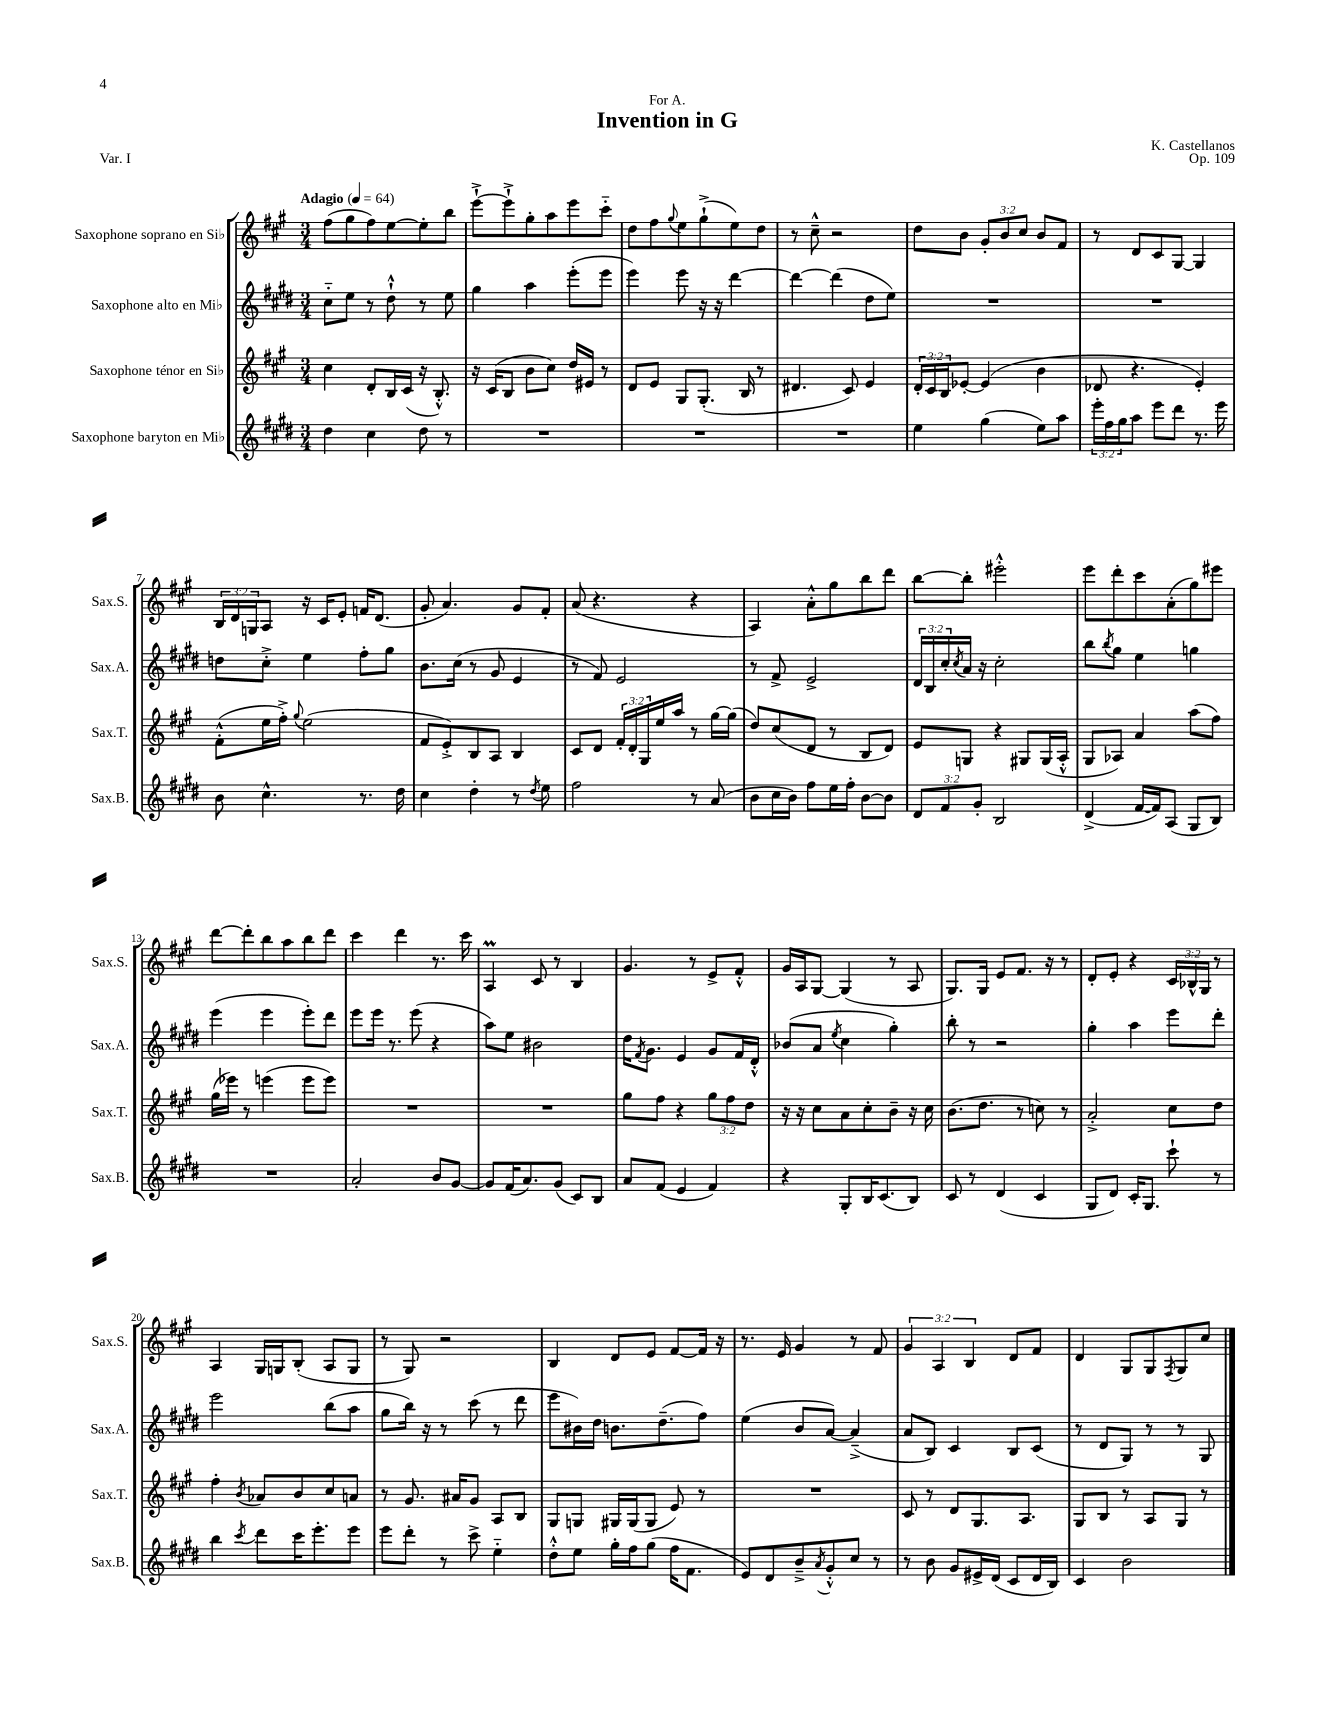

**kern	**kern	**kern	**kern
*staff4	*staff3	*staff2	*staff1
*clefG2	*clefG2	*clefG2	*clefG2
*k[f#c#g#d#]	*k[f#c#g#]	*k[f#c#g#d#]	*k[f#c#g#]
*M3/4	*M3/4	*M3/4	*M3/4
*MM64	*MM64	*MM64	*MM64
4dd#	4cc#	8cc#'~	(8ff#
.	.	8ee	8gg#
4cc#	8d'	8r	8ff#)
.	16B	8dd#`^^	[8ee
.	(16c#	.	.
8dd#	16r	8r	8ee']
.	8.B'^^)	.	.
8r	.	8ee	8bb
=	=	=	=
2.r	16r	4gg#	[8eee`^
.	(16c#	.	.
.	8B	.	8eee`^]
.	8b	4aa	8gg#'
.	8cc#)	.	8aa
.	16dd	(8eee'	8eee
.	16e#	.	.
.	8r	8eee	8ccc#'~
=	=	=	=
2.r	8d	4eee)	8dd
.	8e	.	8ff#
.	.	.	8qqgg#
.	8G#	8eee	8ee
.	(8.G#'	16r	(8gg#`^
.	.	16r	.
.	.	[4ddd#	8ee)
.	16B	.	.
.	8r	.	8dd
=	=	=	=
2.r	4.d#	4ddd#_	8r
.	.	.	8cc#~^^
.	.	(4ddd#]	2r
.	8c#)	.	.
.	4e	8dd#	.
.	.	8ee)	.
=	=	=	=
4ee	24d'	2.r	8dd
.	24c#	.	.
.	24B	.	.
.	[8e-'	.	8b
(4gg#	(4e-]	.	12g#'
.	.	.	12b
.	.	.	12cc#
8ee)	4b	.	8b
8aa	.	.	8f#
=	=	=	=
24eee'	8d-	2.r	8r
24ff#	.	.	.
24gg#	.	.	.
8aa	4.r	.	8d
8eee	.	.	8c#
8ddd#	.	.	[8G#
8.r	4e')	.	4G#]
16eee	.	.	.
=	=	=	=
8b	(8f#'^^	8dd	24B
.	.	.	24d
.	.	.	24G
4.cc#^^	16ee	8cc#'^	8A
.	16ff#'^)	.	.
.	8qqgg#	.	.
.	(2ee	4ee	16r
.	.	.	16c#
.	.	.	8e'
8.r	.	8ff#'	16f
.	.	.	(8.d
.	.	8gg#	.
16dd#	.	.	.
=	=	=	=
4cc#	8f#	8.b	8g#'
.	8e'^)	.	4.a)
.	.	(16cc#	.
4dd#'	8B	8r	.
.	8A	8g#	.
8r	4B	4e	8g#
8qdd#	.	.	.
8ee	.	.	8f#'
=	=	=	=
2ff#	8c#	8r	(8a
.	8d	8f#)	4.r
.	24f#'	2e	.
.	24d'	.	.
.	24G#	.	.
.	16ee	.	.
.	16aa	.	.
8r	8r	.	4r
(8a	[16gg#	.	.
.	(16gg#]	.	.
=	=	=	=
8b	8dd)	8r	4A)
16cc#	(8cc#	8f#^	.
16b)	.	.	.
8ff#	8d	2e^	8a'^^
16ee	8r	.	8gg#
16ff#'	.	.	.
[8b	8B	.	8bb
8b]	8d)	.	8ddd
=	=	=	=
12d#	8e	24d#	[8bb
.	.	24B	.
12f#	.	24cc#'	.
.	.	8qcc#	.
.	8G	16a	8bb']
12g#'	.	.	.
.	.	16r	.
2B	4r	2cc#'	2eee#'^^
.	8G#	.	.
.	(16G#	.	.
.	16A'^^	.	.
=	=	=	=
(4d#^	8G#	8bb	8eee
.	.	8qbb	.
.	8A-)	8gg#	8ddd'
[16f#	4a	4ee	8ccc#
16f#])	.	.	.
(8A	.	.	(8a'
8G#	(8aa	4gg	8gg#)
8B)	8ff#)	.	8eee#
=	=	=	=
2.r	(16gg#	(4eee	[8ddd
.	16eee-)	.	.
.	8r	.	8ddd']
.	(4eee	4eee	8bb
.	.	.	8aa
.	8eee	8eee')	8bb
.	8eee)	8ddd#	8ddd
=	=	=	=
2a'	2.r	8eee	4ccc#
.	.	16eee	.
.	.	8.r	.
.	.	.	4ddd
.	.	(8eee	.
8b	.	4r	8.r
[8g#	.	.	.
.	.	.	16ccc#
=	=	=	=
8g#]	2.r	8aa)	4A
(16f#	.	8ee	.
8.a)	.	.	.
.	.	2b#	8c#
(8g#	.	.	8r
8c#)	.	.	4B
8B	.	.	.
=	=	=	=
8a	8gg#	16dd#	4.g#
.	.	8qf#	.
.	.	8.g#	.
(8f#	8ff#	.	.
4e	4r	4e	.
.	.	.	8r
4f#)	12gg#	8g#	8e^
.	12ff#	.	.
.	.	16f#	8f#'^^
.	12dd	.	.
.	.	16d#'^^	.
=	=	=	=
4r	16r	(8b-	16g#
.	16r	.	16A
.	8cc#	8a	[8G#
.	.	8qee	.
8G#'	8a	4cc#	(4G#]
16B	8cc#'	.	.
(8.c#	.	.	.
.	8b~	4gg#')	8r
8B)	16r	.	8A
.	16cc#	.	.
=	=	=	=
8c#	(8.b	8bb'	8.G#)
8r	.	8r	.
.	8.dd	.	16G#
(4d#	.	2r	8e
.	8r	.	8.f#
4c#	8cc)	.	.
.	.	.	16r
.	8r	.	8r
=	=	=	=
8G#	2a'^	4gg#'	8d'
8d#)	.	.	8e'
16c#'	.	4aa	4r
8.G#	.	.	.
8ccc#`	8cc#	8eee	24c#
.	.	.	24B-^^
.	.	.	24G#
8r	8dd	8ddd#'	8r
=	=	=	=
4bb	4ff#'	2eee	4A
8qccc#	8qb	.	.
8ddd#	8a-	.	16G#
.	.	.	16G
16ccc#	8b	.	(8B'
8.eee'	.	.	.
.	8cc#	(8bb	8A
8eee	8a	8aa	8G
=	=	=	=
8eee	8r	8gg#	8r
8ddd#'	8.g#	16bb)	8G#)
.	.	16r	.
8r	.	8r	2r
.	16a#	.	.
8ccc#^	8g#	(8ccc#	.
4ee'~	8A	8r	.
.	8B	8ddd#	.
=	=	=	=
8dd#'^^	8G#	8eee	4B
8ee	8G	16b#)	.
.	.	16dd#	.
16gg#'	16G#	8.b	8d
16ff#	(16G#	.	.
(8gg#	8G#	.	8e
.	.	(8.dd#~	.
16ff#	8e)	.	[8f#
8.f#	.	.	.
.	8r	8ff#)	16f#]
.	.	.	16r
=	=	=	=
8e)	2.r	(4ee	8.r
8d#	.	.	.
.	.	.	16e
8b~^	.	8b	4g#
8qa	.	.	.
8g#'^^	.	[8a)	.
8cc#	.	(4a~^]	8r
8r	.	.	8f#
=	=	=	=
8r	8c#	8a	6g#
8b	8r	8B)	.
.	.	.	6A
8g#	8d	4c#	.
.	.	.	6B
16e#^	8.G#	.	.
(16d#	.	.	.
8c#	.	8B	8d
.	8.A	.	.
16d#	.	(8c#	8f#
16B)	.	.	.
=	=	=	=
4c#	8G#	8r	4d
.	8B	8d#	.
2b	8r	8G#)	8G#
.	8A	8r	8G#
.	.	.	8qF#
.	8G#	8r	8G#
.	8r	8G#	8cc#
==	==	==	==
*-	*-	*-	*-
